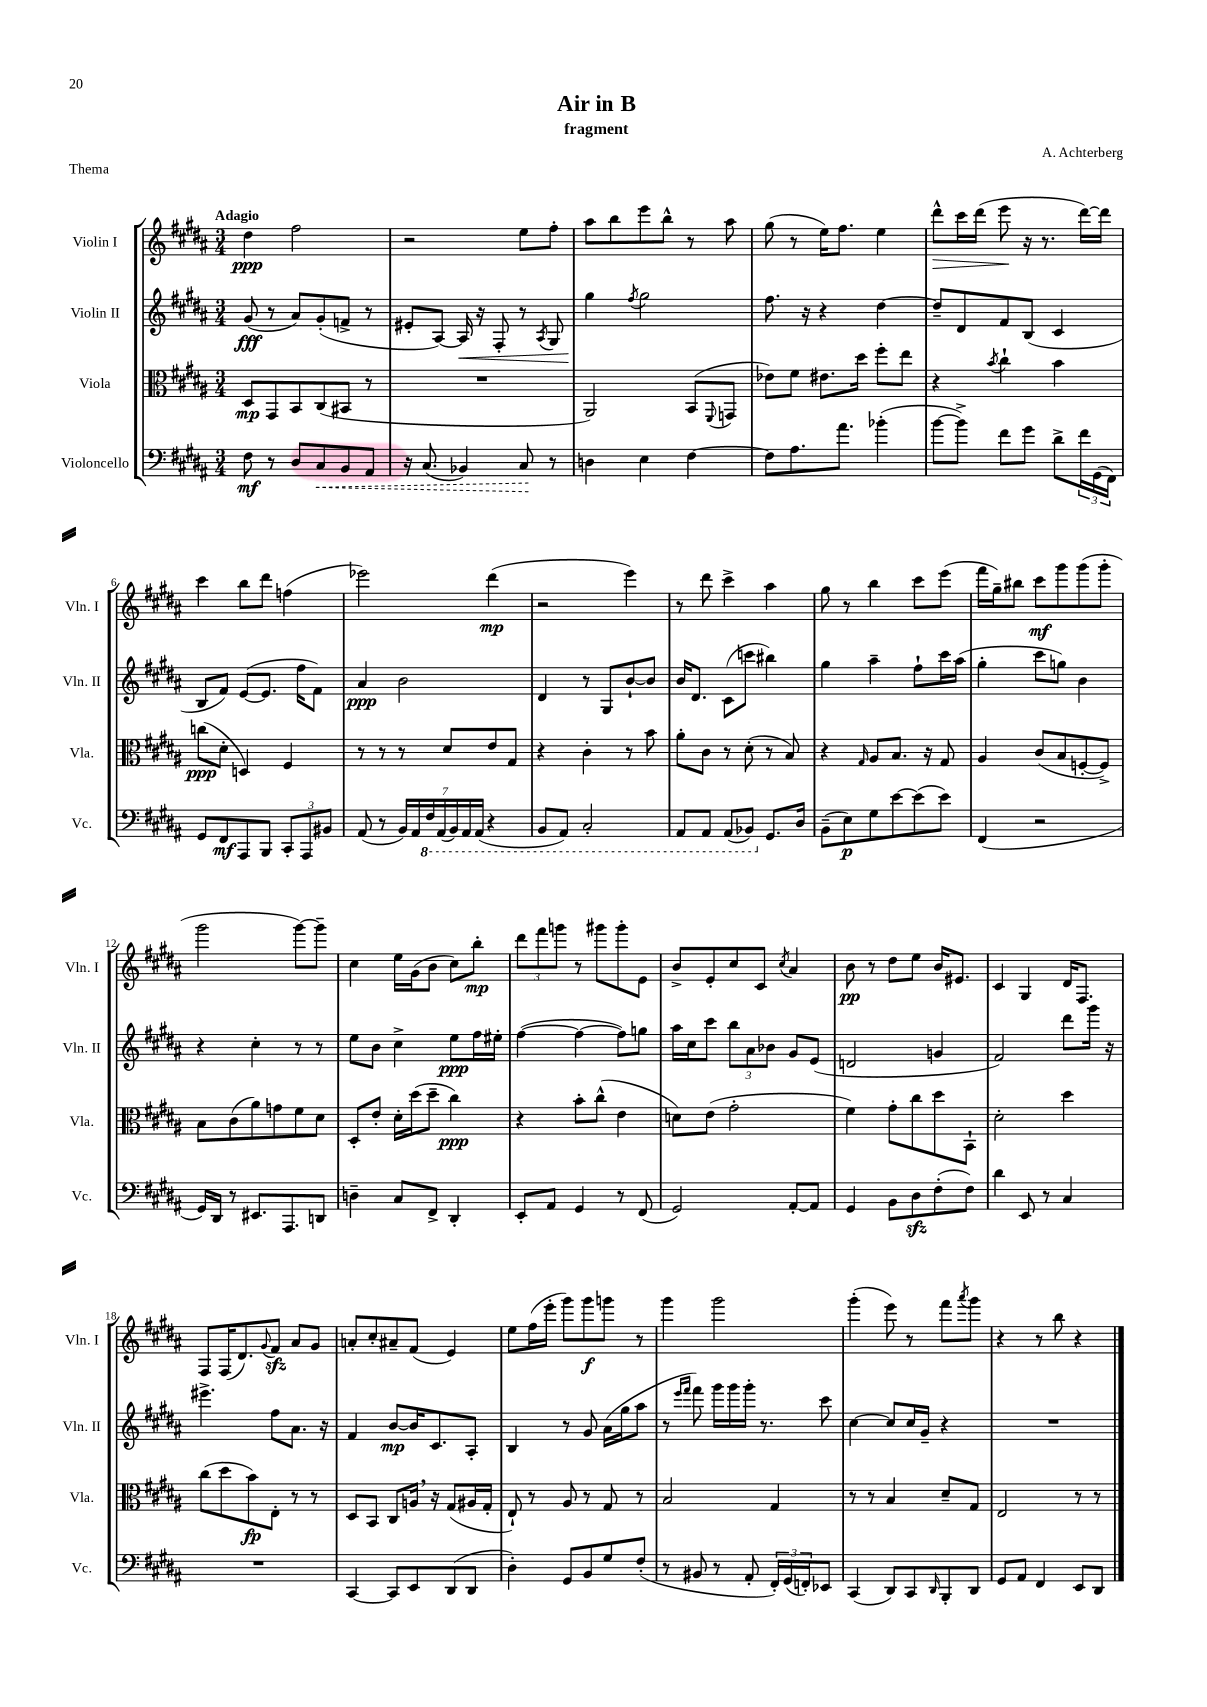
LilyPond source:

\header { title = "Air in B" composer = "A. Achterberg" subtitle = "fragment" piece = "Thema" }
<<
\new StaffGroup <<
\new Staff = "s0" \with { instrumentName = "Violin I" shortInstrumentName = "Vln. I" } {
    \clef treble \key b \major \numericTimeSignature \time 3/4 \tempo "Adagio"
    dis''4\ppp fis''2 |
    r2 e''8 fis''8-. |
    ais''8 b''8 e'''8 b''8-^ r8 ais''8 |
    gis''8( r8 e''16) fis''8. e''4 |
    dis'''8-^\> cis'''16 dis'''16( e'''8\! r16 r8. dis'''16~) dis'''16 |
    cis'''4 b''8 dis'''8 f''4( |
    ees'''2) dis'''4\mp( |
    r2 e'''4) |
    r8 dis'''8 cis'''4-> ais''4 |
    gis''8 r8 b''4 cis'''8 e'''8( |
    fis'''16 gis''16--) bis''8 cis'''8\mf gis'''8 gis'''8( gis'''8-. |
    gis'''2 gis'''8~) gis'''8-- |
    cis''4 e''16 gis'16( b'8 cis''8) b''8-.\mp |
    \tuplet 3/2 { dis'''8 fis'''8 g'''8 } r8 gis'''8 gis'''8-. e'8 |
    b'8-> e'8-. cis''8 cis'8 \acciaccatura { cis''8 } ais'4 |
    b'8\pp r8 dis''8 e''8 b'16 eis'8. |
    cis'4 gis4 dis'16 fis8. |
    fis8 fis16( dis'8.) \appoggiatura { gis'8 } fis'8\sfz ais'8 gis'8 |
    a'8-. cis''8-. ais'8-- fis'8( e'4) |
    e''8 fis''16( e'''16-. gis'''8) gis'''8\f g'''8 r8 |
    gis'''4 gis'''2 |
    gis'''4-.( e'''8) r8 fis'''8 \acciaccatura { ais'''8 } gis'''8 |
    r4 r8 b''8 r4 \bar "|." |
}
\new Staff = "s1" \with { instrumentName = "Violin II" shortInstrumentName = "Vln. II" } {
    \clef treble \key b \major \numericTimeSignature \time 3/4
    gis'8\fff( r8 ais'8) gis'8-.( f'8-> r8 |
    eis'8-. ais8~) ais16\< r16 fis8-. r8 \acciaccatura { ais8 } gis8 |
    gis''4\! \acciaccatura { fis''8 } gis''2 |
    fis''8. r16 r4 dis''4~ |
    dis''8-- dis'8 fis'8 b8( cis'4 |
    b8 fis'8) e'8~( e'8. fis''16 fis'8) |
    ais'4\ppp b'2 |
    dis'4 r8 gis8 b'8~-! b'8 |
    b'16 dis'8. cis'8( c'''8 bis''4) |
    gis''4 ais''4-- fis''8-! cis'''16 ais''16( |
    gis''4-. cis'''8 g''8) b'4 |
    r4 cis''4-. r8 r8 |
    e''8 b'8 cis''4-> e''8\ppp fis''16 eis''16-. |
    fis''4~( fis''4~ fis''8) g''8 |
    ais''16 cis''16 cis'''8 \tuplet 3/2 { b''8 ais'8 bes'8 } gis'8 e'8( |
    d'2 g'4 |
    fis'2) dis'''8 gis'''16 r16 |
    eis'''4.-> fis''8 ais'8. r16 |
    fis'4 b'8~\mp b'16 cis'8. ais8-. |
    b4 r8 gis'8 ais'16( gis''16 ais''8 |
    r8 \grace { e'''16 fis'''16 } fis'''8) gis'''16 gis'''16 gis'''16-. r8. cis'''8 |
    cis''4~ cis''8 cis''16 gis'16-- r4 |
    R2. \bar "|." |
}
\new Staff = "s2" \with { instrumentName = "Viola" shortInstrumentName = "Vla." } {
    \clef alto \key b \major \numericTimeSignature \time 3/4
    dis8\mp gis,8 b,8 cis8( bis,8 r8 |
    R2. |
    ais,2) b,8( \appoggiatura { fis,8 } g,8 |
    ees'8) fis'8 eis'8. dis''16 fis''8-. e''8 |
    r4 \acciaccatura { b'8 } cis''4-! b'4 |
    c''8\ppp( dis'8-. d4) fis4 |
    r8 r8 r8 dis'8 e'8 gis8 |
    r4 cis'4-. r8 b'8 |
    ais'8-. cis'8 r8 dis'8-.( r8 b8) |
    r4 \grace { gis16 } ais8 b8. r16 gis8 |
    ais4 cis'8( b8 f8~-. f8->) |
    b8 cis'8( ais'8) g'8 fis'8 dis'8 |
    dis8-. e'8-. dis'16-. dis''16( dis''8-- cis''4\ppp) |
    r4 b'8-. cis''8-^( e'4 |
    d'8) e'8( gis'2-. |
    fis'4) gis'8-. cis''8 dis''8 b,8-! |
    dis'2-. dis''4 |
    cis''8( dis''8 b'8\fp) e8-. r8 r8 |
    dis8 b,8 cis8 a16 \breathe r16 gis8( ais16 gis16-. |
    e8-!) r8 ais8 r8 gis8 r8 |
    b2 gis4 |
    r8 r8 b4 dis'8-- gis8 |
    e2 r8 r8 \bar "|." |
}
\new Staff = "s3" \with { instrumentName = "Violoncello" shortInstrumentName = "Vc." } {
    \clef bass \key b \major \numericTimeSignature \time 3/4
    fis8\mf r8 dis8 \once \override Hairpin.style = #'dashed-line cis8\< b,8 ais,8 |
    r16 cis8.( bes,4) cis8\! r8 |
    d4 e4 fis4~ |
    fis8 ais8. ais'8. bes'4-.( |
    b'8~ b'8->) fis'8 gis'8 dis'8-> \tuplet 3/2 { fis'16 gis,16( fis,16) } |
    gis,8 fis,8\mf ais,,8 b,,8 \tuplet 3/2 { cis,8-. ais,,8 bis,8 } |
    ais,8( r8 \tuplet 7/4 { b,16) ais,16 \ottava #-1 fis,16 ais,,16( b,,16) ais,,16 ais,,16( } r4 |
    b,,8 ais,,8) cis,2-. |
    ais,,8 ais,,8 ais,,8( bes,,8) \ottava #0 gis,8. dis16 |
    b,8--( e8\p) gis8 e'8~ e'8( e'8) |
    fis,4( r2 |
    gis,16) dis,16 r8 eis,8. ais,,8. d,8 |
    d4-- cis8 fis,8-> dis,4-. |
    e,8-. ais,8 gis,4 r8 fis,8( |
    gis,2) ais,8~-. ais,8 |
    gis,4 b,8 dis8\sfz fis8-.( fis8) |
    dis'4 e,8 r8 cis4 |
    R2. |
    cis,4~ cis,8 e,8 dis,8( dis,8 |
    dis4-.) gis,8 b,8 gis8 fis8-.( |
    r8 bis,8 r8 ais,8-. \tuplet 3/2 { fis,16-.) gis,16( f,16-.) } ees,8 |
    cis,4( dis,8) cis,8 \grace { dis,16 } b,,8-. dis,8 |
    gis,8 ais,8 fis,4 e,8 dis,8 \bar "|." |
}
>>
>>
